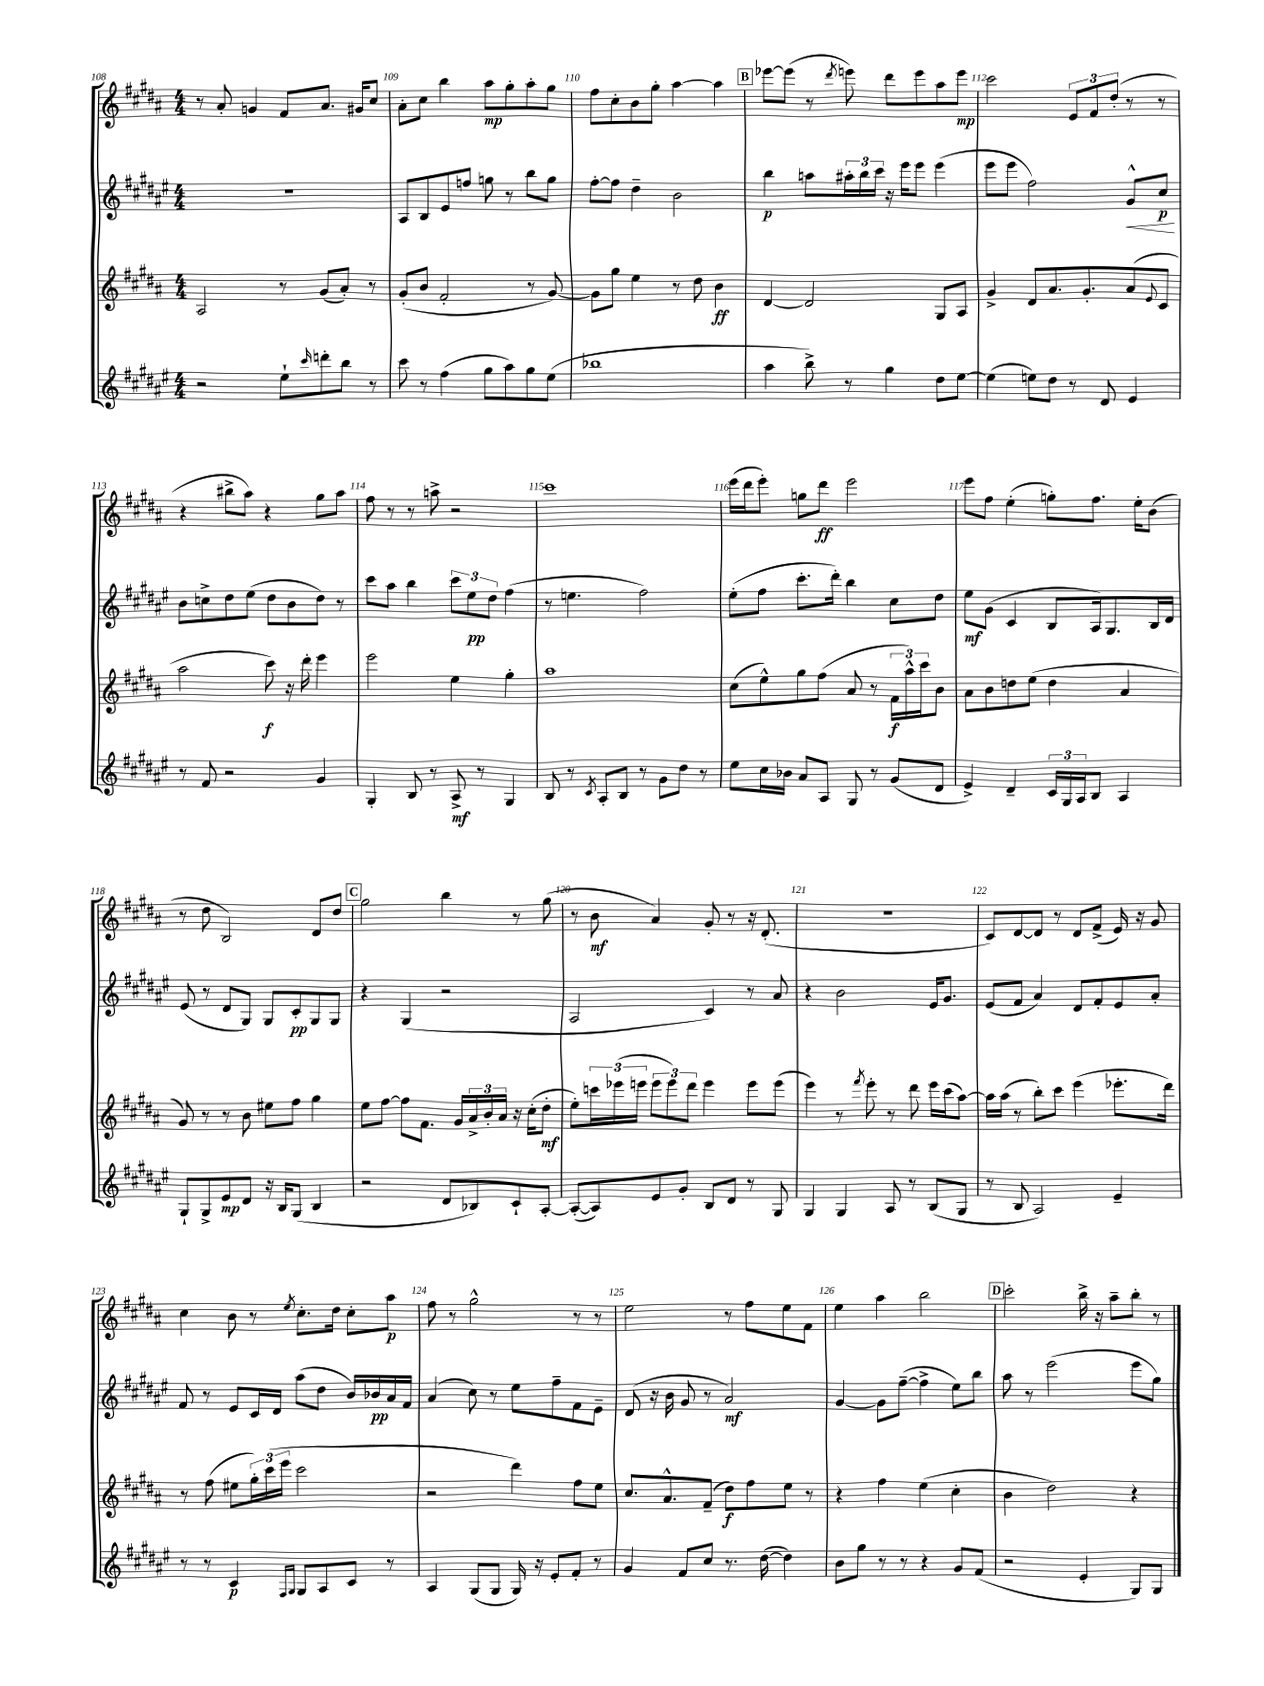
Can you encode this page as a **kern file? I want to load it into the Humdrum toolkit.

**kern	**kern	**kern	**kern
*staff4	*staff3	*staff2	*staff1
*clefG2	*clefG2	*clefG2	*clefG2
*k[f#c#g#d#a#e#]	*k[f#c#g#d#a#]	*k[f#c#g#d#a#e#]	*k[f#c#g#d#a#]
*M4/4	*M4/4	*M4/4	*M4/4
2r	2A#/	1r	8r
.	.	.	8a#'/
.	.	.	4g/
8ee#`\L	8r	.	8f#/L
16qqccc#/	.	.	.
8ddd'\	(8g#/L	.	8.a#/J
8bb\J	8a#'/J)	.	.
.	.	.	16g#/LK
8r	8r	.	8cc#/J
=	=	=	=
8ccc#\	(8g#'/L	8A#/L	8a#'\L
8r	8b/J	8B/	8cc#\J
(4ff#\	2f#'/	8e#/	4bb\
.	.	8ff/J	.
8gg#\L	.	8gg\	8aa#\L
8aa#\)	.	8r	8gg#'\
8gg#\	8r	8bb\L	8aa#'\
(8ee#\J	[8g#/)	8gg\J	8gg#\J
=	=	=	=
1bb-	8g#\]L	[8ff#'\L	8ff#\L
.	8gg#\J	8ff#\]J	8cc#'\
.	4ee\	4dd#~\	8b\
.	.	.	8gg#'\J
.	8r	2b\	[4aa#\
.	8dd#\	.	.
.	4b\	.	4aa#\]
=	=	=	=
4aa#\	[4d#/	4bb\	[8eee-\L
.	.	.	(8eee-\]J
8bb^\)	2d#/]	8aa\L	8r
.	.	.	8qddd#/
8r	.	24aa#'\L	8eee\)
.	.	24bb\	.
.	.	24ccc#\JJ	.
4gg#\	.	16r	8ddd#\L
.	.	16eee#\LK	.
.	.	8eee#\J	8eee\
8dd#\L	8G#/L	(4eee#\	8aa#\
[8ee#\J	8A#/J	.	8eee\J
=	=	=	=
(4ee#\]	4g#^/	8eee#\L	2ccc#\
.	.	8eee#\J	.
8ee\L)	8d#/L	2ff#\)	.
8dd#\J	8.a#/	.	.
8r	.	.	12e/L
.	8.g#'/	.	.
.	.	.	12f#/
8d#/	.	.	.
.	.	.	(12dd#'/J
4e#/	(8a#/	8g#^^/L	8r
.	8qqe/	.	.
.	8c#/J	8cc#/J	8r
=	=	=	=
8r	2aa#\	8b\L	4r
8f#/	.	8cc^\	.
2r	.	8dd#\	8bb#^\L
.	.	(8ee#\J	8aa#\J)
.	8ccc#\)	8dd#\L	4r
.	16r	8b\	.
.	16ddd#'\	.	.
4g#/	4eee\	8dd#\J)	8gg#\L
.	.	8r	8aa#\J
=	=	=	=
4G#'/	2eee\	8ccc#\L	8ff#\
.	.	8aa#\J	8r
8B/	.	4bb\	8r
8r	.	.	8aa^\
8A#^/	4ee\	12ccc#\L	2r
.	.	12ee#\	.
8r	.	.	.
.	.	12dd#\J	.
4G#/	4gg#'\	(4ff#\	.
=	=	=	=
8B/	1aa#	8r	1ccc#
8r	.	4.ee\	.
8qc#/	.	.	.
8A#'/L	.	.	.
8B/J	.	.	.
8r	.	2ff#\)	.
8g#\L	.	.	.
8dd#\J	.	.	.
8r	.	.	.
=	=	=	=
8ee#\L	(8cc#\L	(8ee#'\L	(16eee\LL
.	.	.	16ddd#\J
16cc#\L	8ee^^\)	8ff#\J	8eee'\J)
16b-\JJ	.	.	.
8a#/L	8gg#\	8.ccc#'\L	8gg\L
8A#/J	(8ff#\J	.	8ddd#\J
.	.	16ddd#'\Jk)	.
8G#/	8a#/	4bb\	2eee\
8r	8r	.	.
(8g#/L	24f#\LL	8cc#\L	.
.	24aa#^^\)	.	.
.	24ccc#\J	.	.
8d#/J	8b\J	8dd#\J	.
=	=	=	=
4e#^/)	8a#\L	8ee#\L	8eee\L
.	8b\	(8g#\J	8ff#\J
4d#~/	8dd\	4c#/	(4ee'\
.	(8ee\J	.	.
24c#/LL	4dd\	8B/L	8gg'\L)
24G#/	.	.	.
24A#/J	.	.	.
8B/J	.	16A#/k)	8.ff#\J
.	.	8.G#/	.
4A#/	4a#/	.	.
.	.	.	16ee'\LK
.	.	16B/L	(8b\J
.	.	16d#/JJ	.
=	=	=	=
8G#`/L	8g#/)	(8e#/	8r
8G#^/	8r	8r	8dd#\
8e#/	8r	8d#/L	2B/)
8d#/J	8b\	8G#/J)	.
16r	8ee#\L	8G#/L	.
16B/LK	.	.	.
(8G#/J	8ff#\J	8c#'/	.
4B/	4gg#\	8G#/	8d#/L
.	.	8G#/J	8dd#/J
=	=	=	=
2r	8ee\L	4r	2gg#\
.	[8ff#\J	.	.
.	8ff#\]L	(4G#/	.
.	8.f#\J	.	.
8d#/L	.	2r	4bb\
.	16g#/LL	.	.
8B-/)	24a#^/	.	.
.	24b'/	.	.
.	24a#/JJ	.	.
8c#`/	16r	.	8r
.	(16cc#'\LK	.	.
[8A#'/J	8dd#'\J	.	(8gg#\
=	=	=	=
(8A#'/_L	8ee'\L)	2A#/	8r
8A#/])	24ccc\L	.	8b\
.	(24eee-\	.	.
.	24eee\JJ	.	.
8e#/	12eee\L	.	4a#/)
.	12eee\)	.	.
8g#'/J	.	.	.
.	12ddd#\J	.	.
8B/L	4eee\	4c#/)	8g#'/
8d#/J	.	.	8r
8r	8eee\L	8r	16r
.	.	.	(8.d#'/
8G#/	(8eee\J	8a#/	.
=	=	=	=
4G#/	4eee\)	4r	1r
4G#/	8r	2b\	.
.	8qfff#/	.	.
.	8eee'\	.	.
8A#/	8r	.	.
8r	8ddd#\	.	.
(8B/L	16eee\LL	16e#/LK	.
.	(16ccc#\J	8.g#/J	.
8G#/J	[8aa#\J)	.	.
=	=	=	=
8r	16aa#\]LL	(8e#/L	8c#/L)
.	(16aa#\JJ	.	.
8B/	8r	8f#/J	[8d#/
2A#/)	8bb'\L)	4a#/)	8d#/]J
.	8ccc#\J	.	8r
.	(4eee\	8d#/L	8d#/L
.	.	8f#'/	(8f#^/J
4e#~/	8.eee-'\L	8e#/	16e/)
.	.	.	16r
.	.	8a#'/J	8g#/
.	16ddd#\Jk)	.	.
=	=	=	=
8r	8r	8f#/	4cc#\
8r	(8ff#\	8r	.
4c#/	8ee#\L	8e#/L	8b\
.	24gg#'\L)	16c#/L	8r
.	(24ccc#\	.	.
.	.	16d#/JJ	.
.	24eee\JJ	.	.
16qqF#/LL	.	.	.
16qqG#/JJ	.	.	8qee/
8G#/L	2ccc#\	(8aa#\L	8.cc#'\L
8A#/	.	8dd#\J	.
.	.	.	16dd#\Jk
8c#/J	.	16b/LL)	8cc#'\L
.	.	16b-/	.
8r	.	16a#/	8aa#\J
.	.	16f#/JJ	.
=	=	=	=
4A#/	2r	(4a#/	8ff#\
.	.	.	8r
(8G#/L	.	8cc#\)	2gg#^^\
8G#/J	.	8r	.
16G#/)	4ddd#\)	8ee#\L	.
16r	.	.	.
8e#'/L	.	8ff#~\	.
8f#'/J	8ff#\L	8f#\	8r
8r	8ee\J	8e#~\J	8r
=	=	=	=
4g#/	8.cc#/L	(8d#/	2ee\
.	.	16r	.
.	8.a#^^/	16b\	.
8f#/L	.	8g#/	.
8cc#/J	(8f#~/J	8r	.
8.r	8dd#\L)	2a#/)	8r
.	8ff#\	.	8ff#\L
([16dd#\	.	.	.
4dd#\])	8ee\J	.	8ee\
.	8r	.	8f#\J
=	=	=	=
8b\L	4r	[4g#/	4ee\
8gg#\J	.	.	.
8r	4ff#\	8g#\]L	4aa#\
8r	.	([8ff#~\J	.
4r	(4ee\	4ff#^\]	2bb\
8g#/L	4cc#'\	8ee#\L)	.
(8f#/J	.	8bb\J	.
=	=	=	=
2r	4b\	8aa#\	2ccc#'\
.	.	8r	.
.	2dd#\)	(2eee#\	.
4e#'/	.	.	16bb^\
.	.	.	16r
.	.	.	8aa#~\L
8G#/L)	4r	8eee#\L	8bb'\J
8G#/J	.	8gg#\J)	8r
==	==	==	==
*-	*-	*-	*-
